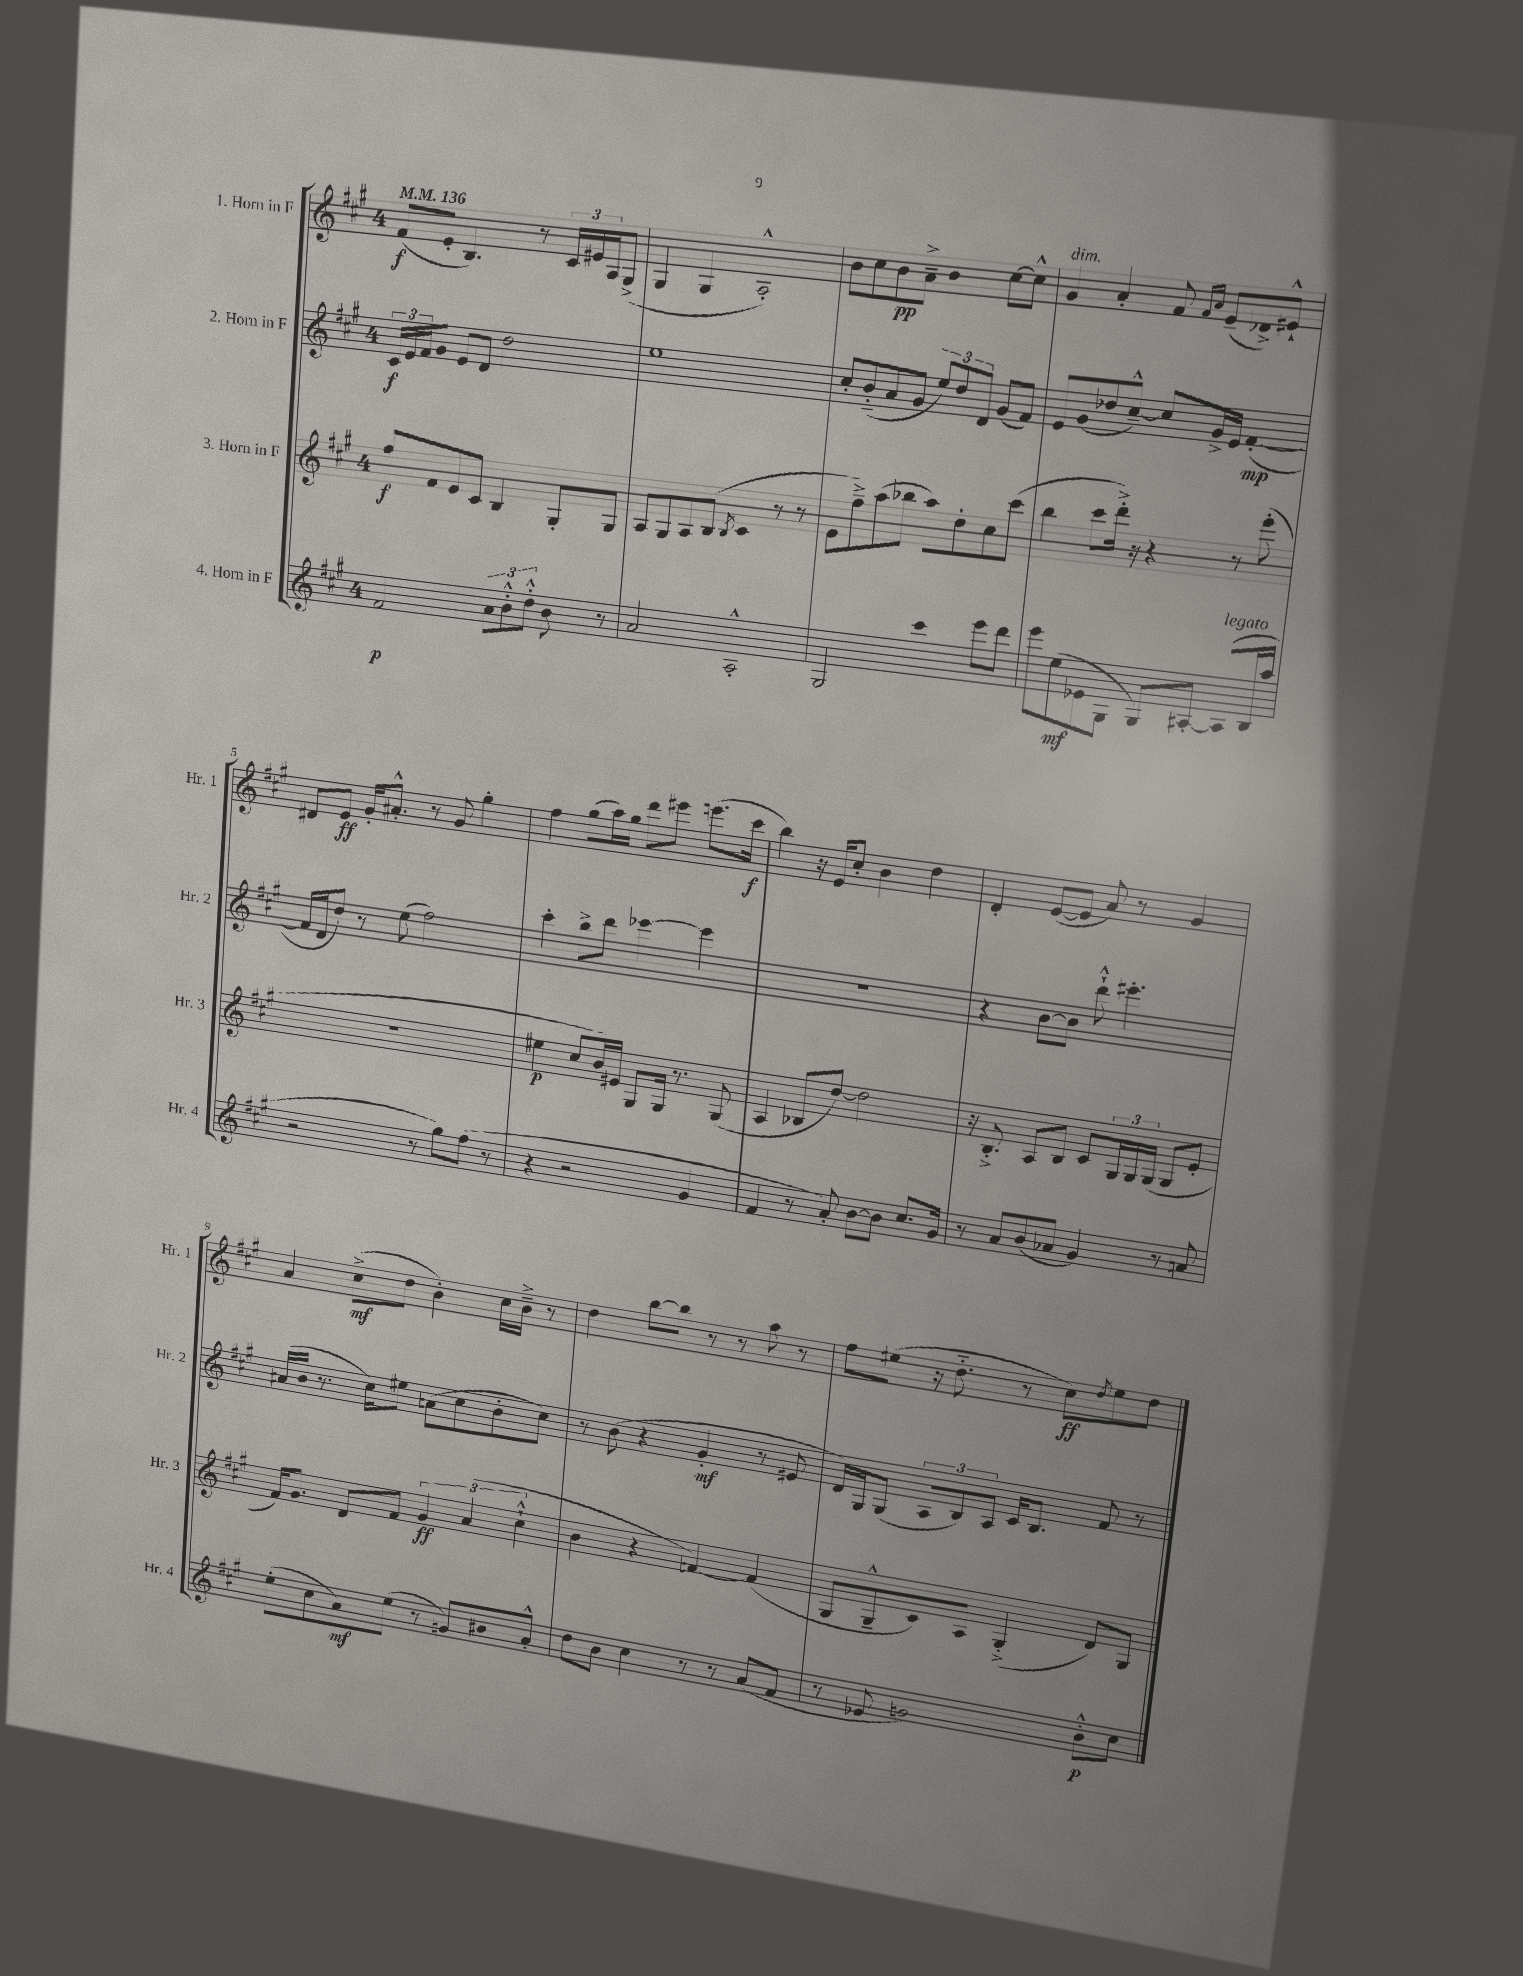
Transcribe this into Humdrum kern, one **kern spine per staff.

**kern	**kern	**kern	**kern
*staff4	*staff3	*staff2	*staff1
*clefG2	*clefG2	*clefG2	*clefG2
*k[f#c#g#]	*k[f#c#g#]	*k[f#c#g#]	*k[f#c#g#]
*M4/4	*M4/4	*M4/4	*M4/4
*MM136	*MM136	*MM136	*MM136
2f#	8ff#	24c#	(8f#
.	.	24e	.
.	.	24f#	.
.	8f#	8g#	8e'
.	8e	8e	4.B)
.	8c#	8d	.
12a	4B	2dd	.
12b'^^	.	.	.
.	.	.	8r
12dd'^^	.	.	.
8b	8G#'	.	24c#
.	.	.	24e#
.	.	.	24A
8r	8G#	.	(8G#^
=	=	=	=
2a	8A	1ee	4G#
.	8G#	.	.
.	8A	.	4G#
.	(8B	.	.
.	8qB	.	.
2A'^^	4c#	.	2A'^^)
.	8r	.	.
.	8r	.	.
=	=	=	=
2G#	8e	8cc#'	8b
.	8ff#~^)	(8b'~	8cc#
.	(8aa	8a	8b
.	8bb-	8g#	8a~^
4ccc#	8aa)	12ee)	4b
.	.	12dd	.
.	8dd'	.	.
.	.	12d	.
8eee	8cc#	(8g#	[8cc#
8ddd	(8ccc#	8f#)	8cc#^^]
=	=	=	=
8eee	4bb	8e	4g#
(8ee	.	(8g#	.
8e-	8ccc#	8dd-	4a'
8G#	16ddd'^)	[8cc#~^^)	.
.	16r	.	.
8G#)	4r	8cc#]	8f#
.	.	.	16qqf#
.	.	.	16qqa
[8A#'	.	16g#^	(8e~
.	.	16e	.
(8A#]	8r	([4f#'	8d-^)
16B	(8eee'	.	8e#`^^
16aa	.	.	.
=	=	=	=
2r	1r	16f#]	8d#
.	.	16d	.
.	.	8dd)	8e
.	.	8r	16g#'
.	.	.	8.a#'^^
.	.	(8ee	.
8r	.	2ff#)	8r
8gg#)	.	.	8g#
(8ff#	.	.	4gg#'
8r	.	.	.
=	=	=	=
4r	4ee#	4ccc#'	4ff#
2r	8cc#	8bb^	(8gg#
.	16b)	8ddd	16aa)
.	16e#	.	16gg#
.	8G#	[4eee-	8ddd
.	16G#	.	8eee#
.	8.r	.	.
4g#	.	4eee-]	(8.eee
.	(8G#	.	.
.	.	.	16ccc#
=	=	=	=
4f#	4A	1r	4bb)
8r	8B-	.	16r
.	.	.	16e
8a')	[8dd)	.	8cc#'
[8b	2dd]	.	4b
8b]	.	.	.
8.cc#	.	.	4dd
16g#	.	.	.
=	=	=	=
8r	16r	4r	4d'
.	8.B'^	.	.
8a	.	.	.
(8b	8A	[8b	([8e
8a-	8B	8b]	8e]
4g#)	8c#	8ddd`^^	8a)
.	24G#	4.eee#'	8r
.	24G#	.	.
.	(24G#	.	.
8r	8G#	.	4g#
8a	8e'	.	.
=	=	=	=
(8ee'	16f#)	(16a#	4a
.	8.g#	16b	.
8cc#	.	8.r	.
8a)	8d	.	(8cc#^
.	.	16cc#)	.
(8ee	8f#	8ee#	8dd
8r	6g#	(8a	4b')
8g)	.	8cc#	.
.	(6a	.	.
8b#	.	8b'	16cc#
.	.	.	16b~^
.	6cc#`^^	.	.
8a'^^	.	8cc#)	8r
=	=	=	=
8dd	4b	8r	4dd
8b	.	(8b	.
4cc#	4r	4r	[8bb
.	.	.	8bb]
8r	[4f)	4g#'	8r
8r	.	.	8r
(8a	(4f]	8r	8aa
8f#	.	8e#	8r
=	=	=	=
8r	8G#	16d)	8ff#
.	.	16G#	.
8e-	8G#~^^	(8G#	(8ee#
2g)	8c#)	12A	16r
.	.	.	8.dd'~
.	.	12B)	.
.	8A	.	.
.	.	12A	.
.	(4G#'^	16c#	8r
.	.	8.B	.
.	.	.	8cc#)
.	.	.	8qdd
8b'^^	8d)	8f#	8ee#
8cc#	8G#	8r	8dd
==	==	==	==
*-	*-	*-	*-
